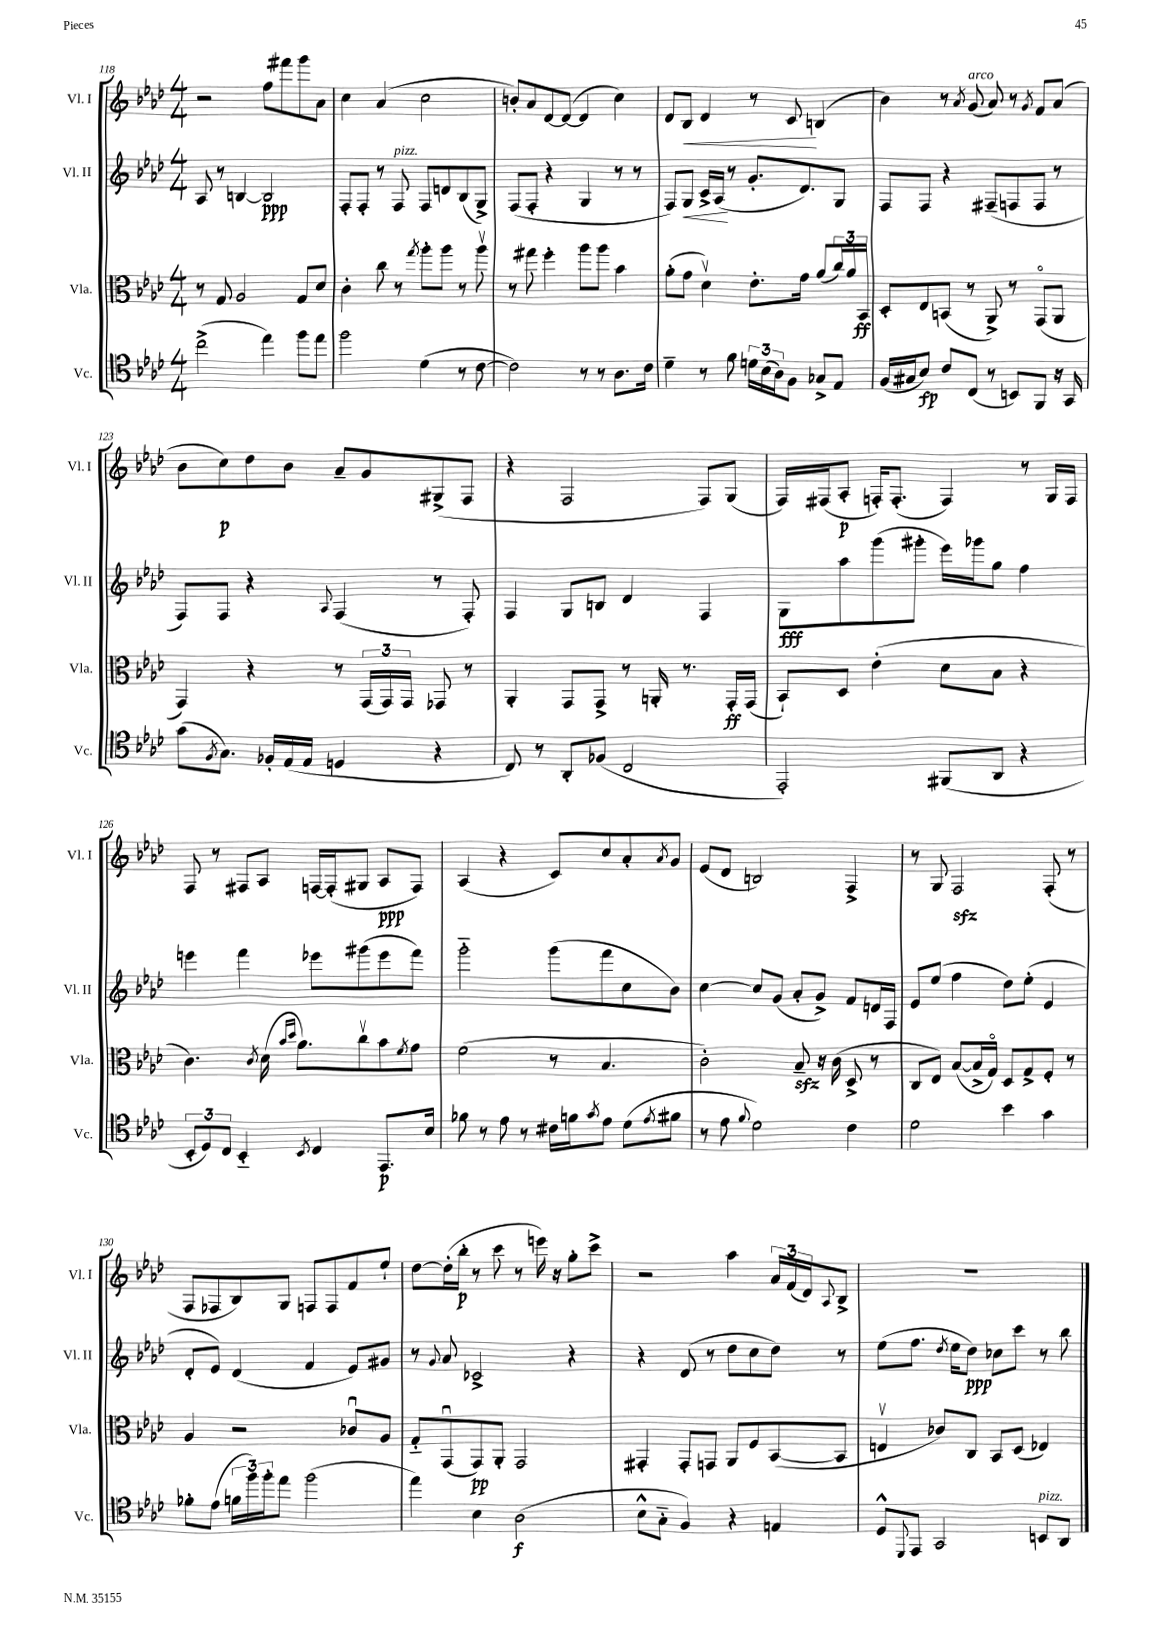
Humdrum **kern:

**kern	**dynam	**kern	**dynam	**kern	**dynam	**kern	**dynam
*part4	*part4	*part3	*part3	*part2	*part2	*part1	*part1
*staff4	*staff4	*staff3	*staff3	*staff2	*staff2	*staff1	*staff1
*I"Vc.	*	*I"Vla.	*	*I"Vl. II	*	*I"Vl. I	*
*I'Vc.	*	*I'Vla.	*	*I'Vl. II	*	*I'Vl. I	*
*clefC4	*	*clefC3	*	*clefG2	*	*clefG2	*
*k[b-e-a-d-]	*	*k[b-e-a-d-]	*	*k[b-e-a-d-]	*	*k[b-e-a-d-]	*
*M4/4	*	*M4/4	*	*M4/4	*	*M4/4	*
=118	=118	=118	=118	=118	=118	=118	=118
(2cc^\	.	8r	.	8A-/	.	2r	.
.	.	8G/	.	8r	.	.	.
.	.	2A-/	.	[4Bn/	.	.	.
4ee-\)	.	.	.	2B/]	ppp	8ff\L	.
.	.	.	.	.	.	8fff#X\	.
8ff\L	.	8G/L	.	.	.	8ggg\	.
8ee-\J	.	8d-/J	.	.	.	8a-\J	.
=119	=119	=119	=119	=119	=119	=119	=119
2ff\	.	4c'\	.	8F'/L	.	4cc\	.
.	.	.	.	8F'/J	.	.	.
.	.	8cc\	.	8r	.	(4a-/	.
!	!	!	!	!LO:TX:a:i:t=pizz.	!	!	!
.	.	8r	.	8F/	.	.	.
.	.	8qgg/	.	.	.	.	.
(4d-\	.	8aa-'\L	.	8F/L	.	2cc\	.
.	.	8aa-\J	.	8dn/	.	.	.
8r	.	8r	.	(8B-/	.	.	.
[8c\	.	8aa-v\	.	8G^/J)	.	.	.
=120	=120	=120	=120	=120	=120	=120	=120
2c\])	.	8r	.	(8F/L	.	8bn'/L)	.
.	.	8gg#X\	.	8F'/J	.	8a-/	.
.	.	4ff'\	.	4r	.	[8d-/	.
.	.	.	.	.	.	(8d-/J_	.
8r	.	8aa-\L	.	4G/	.	4d-/]	.
8r	.	8aa-\J	.	.	.	.	.
8.A-\L	.	4b-\	.	8r	.	4cc\)	.
.	.	.	.	8r	.	.	.
16c\Jk	.	.	.	.	.	.	.
=121	=121	=121	=121	=121	=121	=121	=121
4d-~\	.	(8a-'\L	.	8F/L)	.	8d-/L	.
!	!	!	!	!	!LO:HP:b	!	!LO:HP:b
.	.	8g\J	.	8G/J	<	8B-/J	<
8r	.	4d-v\)	.	16c^/LL	.	4d-/	.
.	.	.	.	(16A-/JJ	.	.	.
8f\	.	.	.	8r	[	.	.
24dn\LL	.	8.e-'\L	.	8.g'/L	.	8r	.
(24B-\	.	.	.	.	.	.	.
24A-\J)	.	.	.	.	.	.	.
8F\J	.	.	.	.	.	8c/	.
.	.	16g\Jk	.	8.d-/)	.	.	.
8G-X^/L	.	(8a-/L	.	.	.	(4Bn/	[
8E-/J	.	24cc/L)	.	8G/J	.	.	.
.	.	24a-/	.	.	.	.	.
.	.	24BB-/JJ	ff	.	.	.	.
=122	=122	=122	=122	=122	=122	=122	=122
(16F/LL	.	8D-'/L	.	8F/L	.	4b-\)	.
16G#X/J	.	.	.	.	.	.	.
8B-/J)	fp	8E-/	.	8F/J	.	.	.
8c/L	.	(8BBn/J	.	4r	.	8r	.
.	.	.	.	.	.	8qa-/	.
!	!	!	!	!	!	!LO:TX:a:i:t=arco	!
(8C/J	.	8r	.	.	.	(8g/	.
8r	.	8AA-^/)	.	(8F#X~/L	.	8a-/)	.
8BBn/L)	.	8r	.	8Fn/	.	8r	.
.	.	.	.	.	.	8qg/	.
8FF/J	.	(8GG/L	.	8F/J	.	8f/L	.
16r	.	8AA-/J	.	8r	.	(8a-/J	.
16GG/	.	.	.	.	.	.	.
!!LO:LB:g=z
=123	=123	=123	=123	=123	=123	=123	=123
(8g\L	.	4GG/)	.	8F/L)	.	8b-\L	.
8qF/	.	.	.	.	.	.	.
8.G\J)	.	.	.	8F/J	.	8cc\)	p
.	.	4r	.	4r	.	8dd-\	.
16F-X'/LL	.	.	.	.	.	.	.
(16E-/	.	.	.	.	.	8b-\J	.
16E-/JJ	.	.	.	.	.	.	.
.	.	.	.	8qqA-/	.	.	.
4Dn/	.	8r	.	(4F/	.	8a-~/L	.
.	.	(24GG/LL	.	.	.	8g/	.
.	.	24GG/)	.	.	.	.	.
.	.	24GG/JJ	.	.	.	.	.
4r	.	8GG-X/	.	8r	.	(8G#X^/	.
.	.	8r	.	8F'/)	.	8F/J	.
=124	=124	=124	=124	=124	=124	=124	=124
8C/)	.	4AA-'/	.	4F/	.	4r	.
8r	.	.	.	.	.	.	.
8AA-'/L	.	8GG/L	.	8G/L	.	2F/	.
(8F-X/J	.	8GG^/J	.	8Bn/J	.	.	.
2C/	.	8r	.	4d-/	.	.	.
.	.	16AAn'/	.	.	.	.	.
.	.	8.r	.	.	.	.	.
.	.	.	.	4F/	.	8F/L)	.
.	.	16GG'/LL	ff	.	.	(8G/J	.
.	.	(16GG/JJ	.	.	.	.	.
=125	=125	=125	=125	=125	=125	=125	=125
2EE-'/)	.	8BB-`/L)	.	8G\L	fff	16F/LL)	.
.	.	.	.	.	.	(16F#X/J	.
.	.	8D-/J	.	8aa-\	.	8A-'/J	p
.	.	(4e-'\	.	(8ggg\	.	16Fn'/KL)	.
.	.	.	.	.	.	(8.F'/J	.
.	.	.	.	8ggg#X'\J	.	.	.
(8FF#X/L	.	8d-\L	.	16eee-\LL)	.	4F/)	.
.	.	.	.	16ggg-X\J	.	.	.
8AA-/J	.	8B-\J	.	8gg\J	.	.	.
4r	.	4r	.	4ff\	.	8r	.
.	.	.	.	.	.	16G/LL	.
.	.	.	.	.	.	16F/JJ	.
!!LO:LB:g=z
=126	=126	=126	=126	=126	=126	=126	=126
12BB-'/L	.	4.c\)	.	4eeen\	.	8F/	.
12D-/)	.	.	.	.	.	.	.
.	.	.	.	.	.	8r	.
12C/J	.	.	.	.	.	.	.
4BB-/	.	.	.	4fff\	.	8F#X/L	.
.	.	8qc/	.	.	.	.	.
.	.	(16d-\	.	.	.	8A-/J	.
.	.	16qqb-/LL	.	.	.	.	.
.	.	16qqdd-/JJ	.	.	.	.	.
.	.	8.a-\L)	.	.	.	.	.
8qBB-/	.	.	.	.	.	.	.
4C/	.	.	.	8eee-X\L	.	[16Fn/LL	.
.	.	.	.	.	.	(16F'/J]	.
.	.	8ccv\	.	(8ggg#X\	.	8G#X/J	.
8.EE-/L	p	8b-\	.	8eee-\	.	8A-/L	ppp
.	.	8qf/	.	.	.	.	.
.	.	8g\J	.	8fff\J)	.	8F/J)	.
16B-/Jk	.	.	.	.	.	.	.
=127	=127	=127	=127	=127	=127	=127	=127
8f-X\	.	(2f\	.	2ggg\	.	(4A-/	.
8r	.	.	.	.	.	.	.
8e-\	.	.	.	.	.	4r	.
8r	.	.	.	.	.	.	.
16c#X\LL	.	8r	.	(8ggg\L	.	8c/L)	.
16fn\J	.	.	.	.	.	.	.
8qg/	.	.	.	.	.	.	.
8e-\J	.	4.B-/	.	8fff\	.	8cc/	.
(8d-\L	.	.	.	8cc\	.	8a-'/	.
8qe-/	.	.	.	.	.	8qa-/	.
8f#X\J	.	.	.	8b-\J)	.	8g/J	.
=128	=128	=128	=128	=128	=128	=128	=128
8r	.	2c'\)	.	[4cc\	.	(8e-/L	.
8e-\	.	.	.	.	.	8d-/J	.
8qqf/	.	.	.	.	.	.	.
2d-\)	.	.	.	8cc/L]	.	2Bn/)	.
.	.	.	.	(8g/J	.	.	.
.	.	8B-zz~/	.	8a-'/L	.	.	.
.	.	16r	.	8g^/J)	.	.	.
.	.	(16c\	.	.	.	.	.
4c\	.	8D-^/	.	8f/L	.	4F^/	.
.	.	8r	.	16dn/L	.	.	.
.	.	.	.	16F/JJ	.	.	.
=129	=129	=129	=129	=129	=129	=129	=129
2d-\	.	8C/L	.	8e-/L	.	8r	.
.	.	8E-/J)	.	(8ee-/J	.	8G/	.
.	.	([8B-/L	.	4ff\	.	2Fzz/	.
.	.	16B-^/L]	.	.	.	.	.
.	.	16G/JJ)	.	.	.	.	.
4b-\	.	8D-/L	.	8dd-\L)	.	.	.
.	.	8G^/	.	(8ee-'\J	.	.	.
4g\	.	8F'/J	.	4e-/	.	(8F'/	.
.	.	8r	.	.	.	8r	.
!!LO:LB:g=z
=130	=130	=130	=130	=130	=130	=130	=130
8f-X'\L	.	4A-/	.	8d-'/L	.	8F/L	.
(8e-\J	.	.	.	8e-/J)	.	8F-X/	.
24fn\LL	.	2r	.	(4d-/	.	8B-/)	.
24ff\)	.	.	.	.	.	.	.
24ff'\J	.	.	.	.	.	.	.
8ee-\J	.	.	.	.	.	8G/J	.
(2ff\	.	.	.	4f/	.	8Fn/L	.
.	.	.	.	.	.	8F/	.
.	.	8c-Xu/L	.	8e-/L)	.	8f/	.
.	.	8A-/J	.	8g#X/J	.	8ee-`/J	.
=131	=131	=131	=131	=131	=131	=131	=131
4ee-\)	.	8G/L	.	8r	.	[8dd-\L	.
.	.	.	.	8qqg/	.	.	.
.	.	(8GGu/	.	8a-/	.	(16dd-'\L]	.
.	.	.	.	.	.	16bb-'\JJ	p
4B-\	.	8GG/)	pp	2c-X^/	.	8r	.
.	.	8AA-'/J	.	.	.	8ccc\	.
(2A-\	f	2GG/	.	.	.	8r	.
.	.	.	.	.	.	16eeen\)	.
.	.	.	.	.	.	16r	.
.	.	.	.	4r	.	8gg'\L	.
.	.	.	.	.	.	8ccc^\J	.
=132	=132	=132	=132	=132	=132	=132	=132
8B-^^\L	.	4GG#X'/	.	4r	.	2r	.
8G\J	.	.	.	.	.	.	.
4F/)	.	8GG#'/L	.	(8d-/	.	.	.
.	.	8GGn/J	.	8r	.	.	.
4r	.	8AA-/L	.	8dd-\L	.	4aa-\	.
.	.	8F/	.	8cc\	.	.	.
4En/	.	([8BB-/	.	8dd-\J)	.	24a-/LL	.
.	.	.	.	.	.	(24f/	.
.	.	.	.	.	.	24d-/J)	.
.	.	.	.	.	.	8qqA-/	.
.	.	8BB-/J]	.	8r	.	8B-^/J	.
=133	=133	=133	=133	=133	=133	=133	=133
8D-^^/L	.	4Env/	.	(8ee-\L	.	1r	.
8qqDD-/	.	.	.	.	.	.	.
8EE-/J	.	.	.	8.ff\J	.	.	.
2GG/	.	8c-X/L)	.	.	.	.	.
.	.	.	.	8qdd-/	.	.	.
.	.	.	.	16ee-\KL	.	.	.
.	.	8C/J	.	8dd-\J)	ppp	.	.
.	.	8BB-/L	.	8cc-X\L	.	.	.
.	.	(8D-/J	.	8ccc\J	.	.	.
!LO:TX:a:i:t=pizz.	!	!	!	!	!	!	!
8BBn/L	.	4E-X/)	.	8r	.	.	.
8AA-/J	.	.	.	8bb-\	.	.	.
==	==	==	==	==	==	==	==
*-	*-	*-	*-	*-	*-	*-	*-
